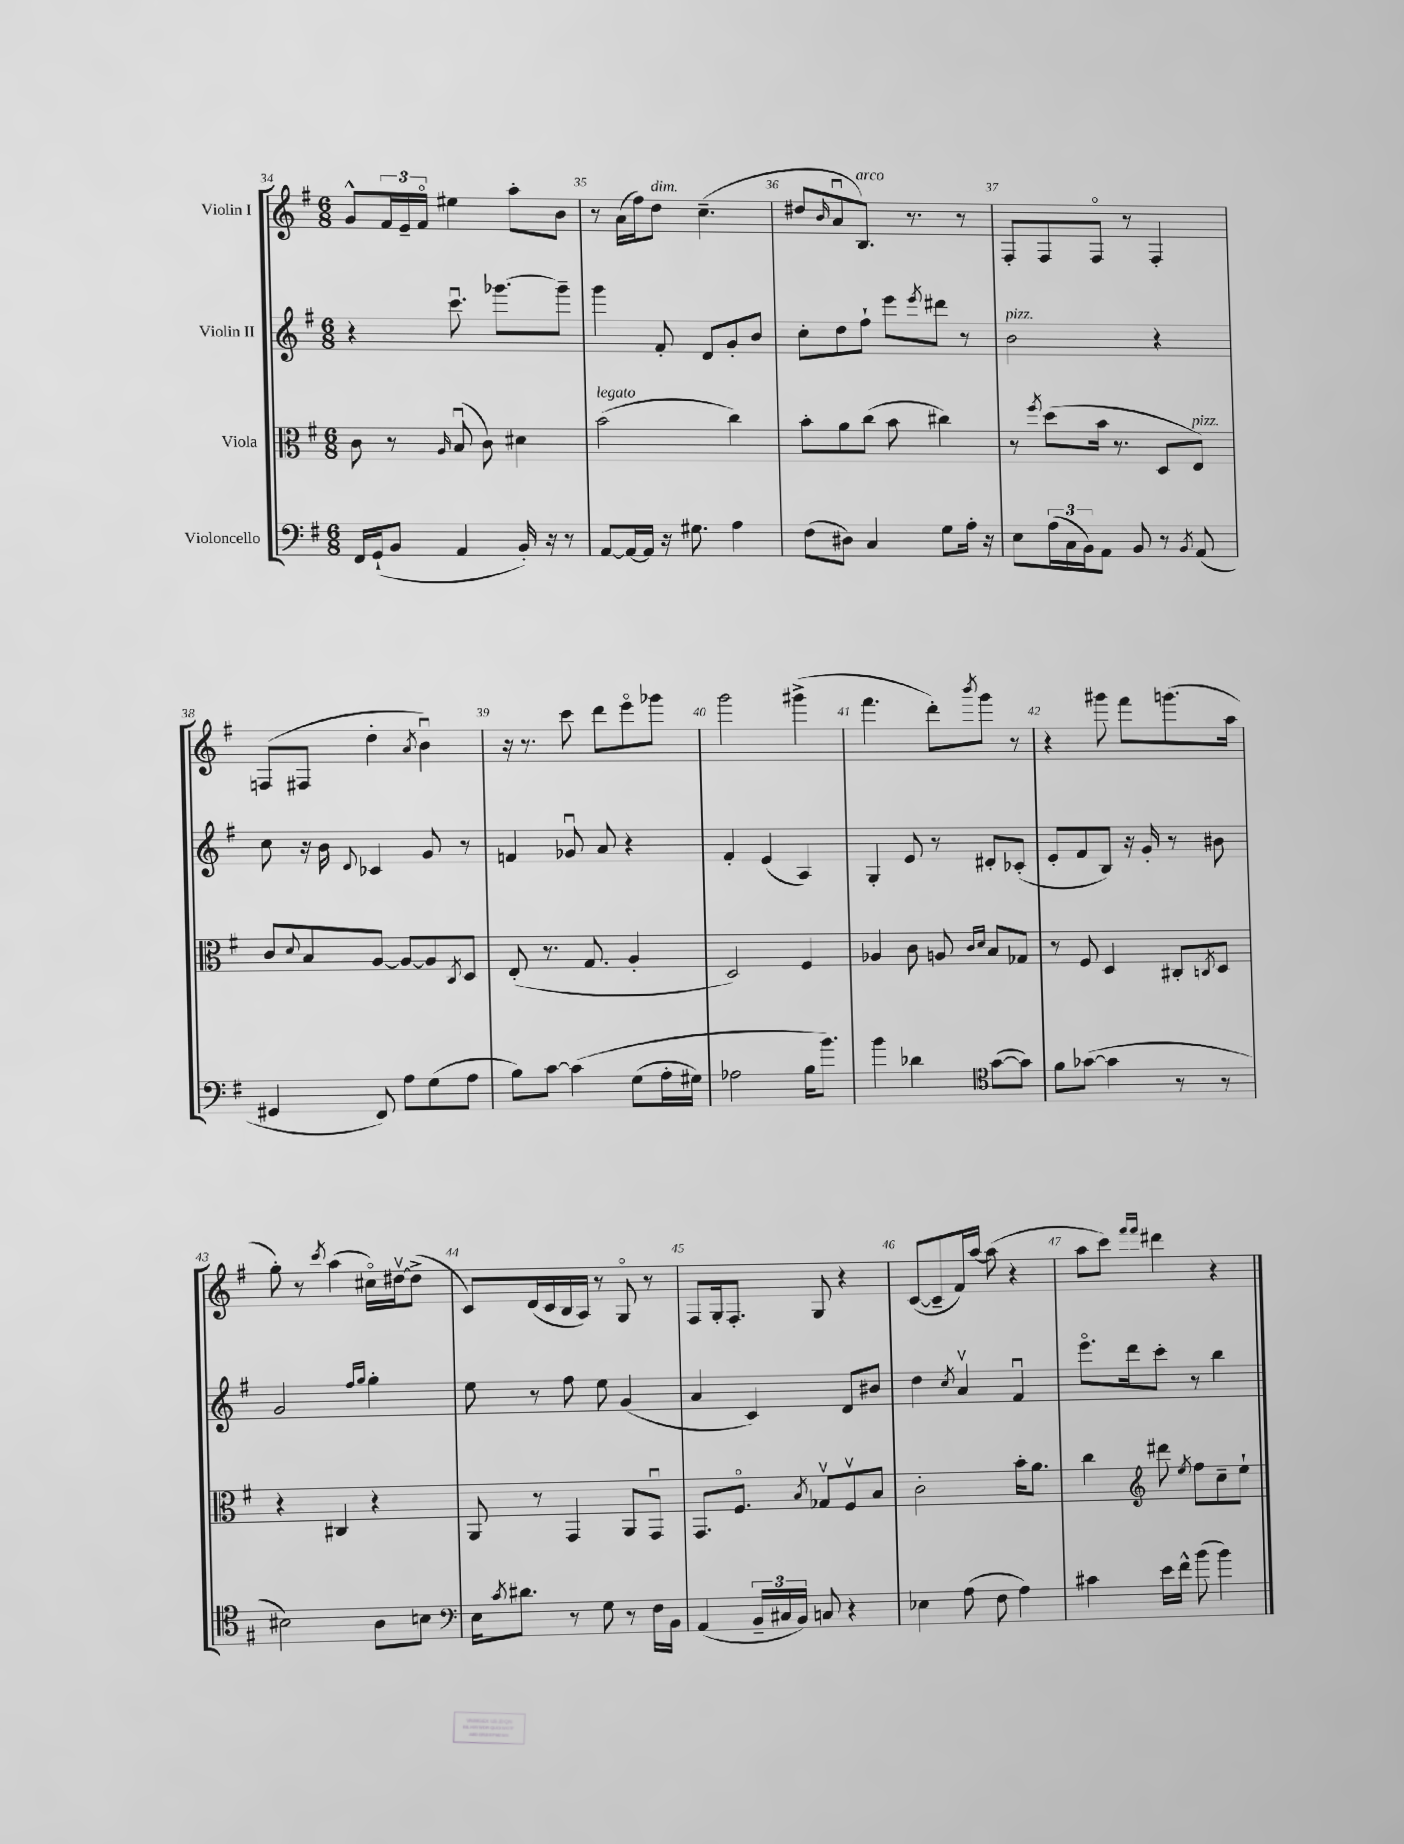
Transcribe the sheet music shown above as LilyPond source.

<<
\new StaffGroup <<
\new Staff = "s0" \with { instrumentName = "Violin I" } {
    \clef treble \key g \major \numericTimeSignature \time 6/8
    g'8-^ \tuplet 3/2 { fis'16 e'16-- fis'16\flageolet } eis''4 a''8-. b'8 |
    r8 a'16( fis''16) d''8^\markup { \italic "dim." } c''4.--( |
    dis''8 \grace { b'16 } a'8\downbow b8.^\markup { \italic "arco" }) r8. r8 |
    fis8-. fis8 fis8\flageolet r8 fis4-. |
    f8( fis8 d''4-. \acciaccatura { a'8 } b'4\downbow) |
    r16 r8. c'''8 d'''8 e'''8\flageolet ges'''8 |
    g'''2 gis'''4->( |
    fis'''4. d'''8-.) \acciaccatura { b'''8 } g'''8 r8 |
    r4 gis'''8 fis'''8 g'''8.( a''16 |
    g''8-.) r8 \acciaccatura { c'''8 } a''4( cis''16\flageolet) dis''16~\upbow dis''8->( |
    c'8) d'16( c'16 b16 a16) r8 g8\flageolet r8 |
    fis8 g16-. fis8.-. g8 r4 |
    c'8~( c'8-- fis'16) a''16~ a''8( r4 |
    a''8 c'''8) \grace { fis'''16 fis'''16 } dis'''4 r4 \bar "|." |
}
\new Staff = "s1" \with { instrumentName = "Violin II" } {
    \clef treble \key g \major \numericTimeSignature \time 6/8
    r4 c'''8.\downbow ges'''8.~ ges'''8-- |
    g'''4 fis'8-. d'8 g'8-. b'8 |
    c''8-. d''8 fis''8-! e'''8 \acciaccatura { e'''8 } dis'''8 r8 |
    b'2^\markup { \italic "pizz." } r4 |
    c''8 r16 b'16 \appoggiatura { d'8 } ces'4 g'8 r8 |
    f'4 ges'8\downbow a'8 r4 |
    fis'4-. e'4( a4) |
    g4-. e'8 r8 dis'8-. ces'8-.( |
    e'8-. fis'8 b8) r16 g'16-. r8 bis'8 |
    g'2 \grace { fis''16 g''16 } g''4-. |
    e''8 r8 fis''8 e''8 g'4( |
    a'4 c'4) d'8 bis'8 |
    d''4 \acciaccatura { c''8 } a'4\upbow fis'4\downbow |
    e'''8.\flageolet d'''16 c'''8-. r8 b''4 \bar "|." |
}
\new Staff = "s2" \with { instrumentName = "Viola" } {
    \clef alto \key g \major \numericTimeSignature \time 6/8
    c'8 r8 \grace { a16 } b8\downbow( c'8) dis'4 |
    b'2^\markup { \italic "legato" }( c''4) |
    b'8-. a'8 c''8( b'8 cis''4) |
    r8 \acciaccatura { fis''8 } d''8( b'16 r8. d8 e8^\markup { \italic "pizz." }) |
    c'8 \appoggiatura { d'8 } b8 a8~ a8~ a8 \acciaccatura { c8 } d8 |
    e8-.( r8. g8. a4-. |
    d2) fis4 |
    aes4 c'8 a8 \grace { c'16 d'16 } b8 ges8 |
    r8 fis8 d4 cis8-. \acciaccatura { c8 } d8 |
    r4 cis4 r4 |
    a,8 r8 g,4 a,8 g,8\downbow |
    g,8. fis8.\flageolet \acciaccatura { b8 } ges8\upbow fis8\upbow b8 |
    c'2-. b'16-. a'8. |
    c''4 \clef treble dis'''8 \acciaccatura { e''8 } fis''8 c''8-- e''8-! \bar "|." |
}
\new Staff = "s3" \with { instrumentName = "Violoncello" } {
    \clef bass \key g \major \numericTimeSignature \time 6/8
    fis,16 g,16-!( b,8 a,4 b,16-.) r16 r8 |
    a,8~ a,16~ a,16 r16 gis8. a4 |
    fis8( dis8) c4 g8 a16-. r16 |
    e8 \tuplet 3/2 { a16( c16 b,16) } a,8 b,8 r8 \acciaccatura { b,8 } a,8( |
    gis,4 fis,8) a8 g8( a8 |
    b8) c'8~ c'4\( g8( a16-. gis16) |
    aes2 b16 b'8.\) |
    b'4 des'4 \clef tenor g'8~( g'8) |
    fis'8 ges'8~( ges'4 r8 r8 |
    bis2) a8 b8 |
    \clef bass e16 \acciaccatura { c'8 } dis'8. r8 g8 r8 fis16 b,16 |
    a,4( \tuplet 3/2 { b,16-- cis16 b,16) } c8 r4 |
    ees4 a8( fis8 a4) |
    cis'4 e'16 fis'16-^ b'8( b'4) \bar "|." |
}
>>
>>
\layout { \context { \Score currentBarNumber = #34 \override BarNumber.break-visibility = ##(#f #t #t) barNumberVisibility = #all-bar-numbers-visible } }
